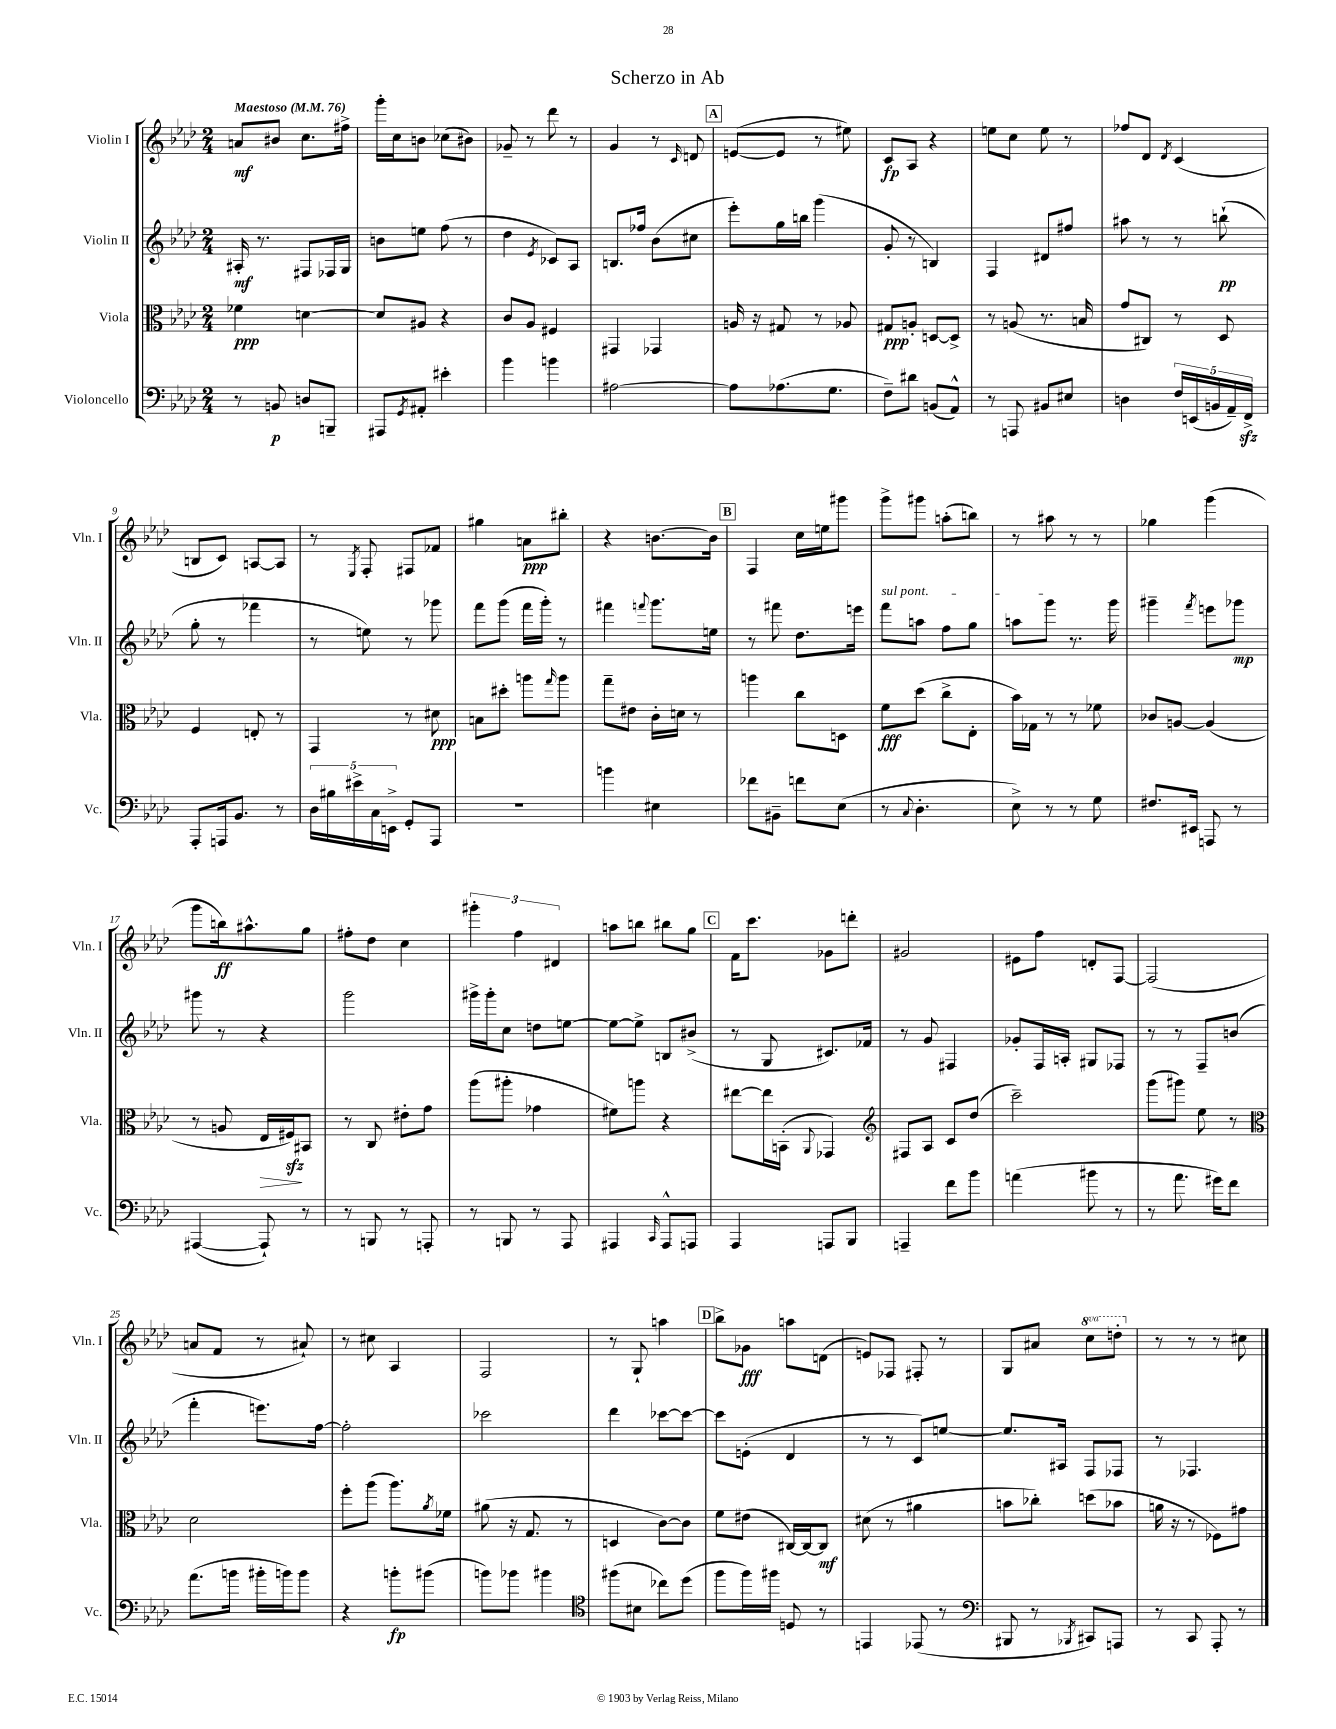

**kern	**kern	**kern	**kern
*staff4	*staff3	*staff2	*staff1
*clefF4	*clefC3	*clefG2	*clefG2
*k[b-e-a-d-]	*k[b-e-a-d-]	*k[b-e-a-d-]	*k[b-e-a-d-]
*M2/4	*M2/4	*M2/4	*M2/4
*MM76	*MM76	*MM76	*MM76
8r	4f-\	16A#'/	8a/L
.	.	8.r	.
8BB/	.	.	8b#/J
8D/L	[4d\	8F#/L	8.cc\L
8BBB~/J	.	16F-/L	.
.	.	16G/JJ	16ff#^\Jk
=	=	=	=
8AAA#/L	8d/]L	8b\L	16ggg'\LL
.	.	.	16cc\J
8qGG/	.	.	.
8AA#'/J	8A#/J	8ee\J	8b\J
4e#'\	4r	(8ff\	(8cc-\L
.	.	8r	8b#\J)
=	=	=	=
4b-\	8c/L	4dd-\	8g-~/
.	8A-/J	.	8r
.	.	8qe-/	.
4b\	4F#/	8c-/L)	8ddd-\
.	.	8A-/J	8r
=	=	=	=
[2A#\	4GG#/	8.B/L	4g/
.	.	16ff-/Jk	.
.	4GG-/	(8b-\L	8r
.	.	.	16qqc/
.	.	8cc#\J	8d/
=	=	=	=
8A#\]L	16A/	8eee-'\L)	([8e/L
.	16r	.	.
(8.A-\	8G#/	16gg\L	8e/]J
.	.	16bb\JJ	.
.	8r	(4ggg\	8r
8.G\J	.	.	.
.	8A-/	.	8ee#\)
=	=	=	=
8F~\L)	8G#/L	8g'/	8c/L
8d#\J	8A'/J	8r	8A-/J
(8BB/L	[8D/L	4B/)	4r
8AA-^^/J)	8D^/]J	.	.
=	=	=	=
8r	8r	4F/	8ee\L
8AAA/	(8A/	.	8cc\J
8BB#/L	8.r	8d#/L	8ee\
8E#/J	.	8ff#/J	8r
.	16B/	.	.
=	=	=	=
4D\	8g/L	8aa#\	8ff-/L
.	8C#/J)	8r	8d-/J
.	.	.	8qd-/
20F/LL	8r	8r	(4c/
(20EE/	.	.	.
20BB/	.	.	.
.	8D-/	(8bb`\	.
20AA-~/)	.	.	.
20FF^/JJ	.	.	.
=	=	=	=
8AAA-'/L	4F/	8gg'\	8B/L
16AAA/k	.	8r	8c/J)
8.BB-/J	.	.	.
.	8E'/	4fff-\	[8A/L
8r	8r	.	8A/]J
=	=	=	=
20D-\LL	4GG/	8r	8r
20B#\	.	.	.
20e#^\	.	.	.
.	.	.	8qE-/
.	.	8ee\)	8F'/
20C\	.	.	.
20EE^\JJ	.	.	.
8GG'/L	8r	8r	8F#/L
8AAA-/J	8d#\	8ggg-\	8f-/J
=	=	=	=
2r	8B\L	8fff\L	4gg#\
.	8dd#'\J	(8ggg\J	.
.	8aa\L	16fff\LL	8a\L
.	.	16ggg'\JJ)	.
.	16qqgg/	.	.
.	8aa\J	8r	8bb#'\J
=	=	=	=
4b\	8gg~\L	4fff#\	4r
.	8e#\J	.	.
.	.	8qqfff/	.
4E#\	16c'\LL	8.ggg\L	[8.b\L
.	16d\JJ	.	.
.	8r	.	.
.	.	16ee\Jk	16b\]Jk
=	=	=	=
8f-\L	4aa\	8r	4F/
8BB#~\J	.	8fff#\	.
8f\L	8cc\L	8.dd-\L	16cc\LL
.	.	.	16ee\J
(8E-\J	8D\J	.	8ggg#\J
.	.	16eee\Jk	.
=	=	=	=
8r	8f\L	8fff\L	8ggg^\L
8qqC/	.	.	.
4.D-'\	(8dd-\J	8aa\J	8ggg#\J
.	8cc^\L	8ff\L	(8aa'\L
.	8E-'\J	8gg\J	8bb\J)
=	=	=	=
8E-^\)	16b-\LL)	8aa\L	8r
.	16G-\JJ	.	.
8r	8r	8ggg\J	8aa#\
8r	8r	8.r	8r
8G\	8f-\	.	8r
.	.	16ggg\	.
=	=	=	=
8.F#/L	8c-/L	4ggg#~\	4gg-\
.	[8A/J	.	.
16EE#/Jk	.	.	.
.	.	8qfff/	.
8AAA/	(4A/]	8eee\L	(4ggg\
8r	.	8ggg-\J	.
=	=	=	=
([4AAA#/	8r	8ggg#\	8ggg\L
.	8A/	8r	16bb\k)
.	.	.	8.aa#^^\
8AAA#`/])	16E-/LL	4r	.
.	16F#/J)	.	.
8r	8BB#/J	.	8gg\J
=	=	=	=
8r	8r	2ggg\	8ff#'\L
8BBB/	8C/	.	8dd-\J
8r	8e#'\L	.	4cc\
8AAA'/	8g\J	.	.
=	=	=	=
8r	(8aa-\L	16ggg#^\LL	6ggg#'\
.	.	16ggg#'\J	.
8BBB/	8aa#'\J	8cc\J	.
.	.	.	6ff\
8r	4g-\	8dd\L	.
.	.	.	6d#/
8AAA-/	.	[8ee\J	.
=	=	=	=
4AAA#/	8f#\L)	8ee\_L	8aa\L
.	8aa\J	8ee^\]J	8bb\J
16qqCC/	.	.	.
8AAA#^^/L	4r	8B/L	8bb#\L
8AAA/J	.	(8b#^/J	8gg\J
=	=	=	=
4AAA-/	[8ee#\L	8r	16f\LK
.	.	.	8.ccc\J
.	16ee#\]L	8G/	.
.	(16BB'\JJ	.	.
.	8qqAA-/	.	.
8AAA/L	4GG-/)	8.c#/L)	8g-\L
8BBB-/J	.	.	8ddd'\J
.	.	16f-/Jk	.
=	=	=	=
*	*clefG2	*	*
4AAA~/	8F#/L	8r	2g#/
.	8A-/J	8g/	.
8f\L	8c/L	4F#/	.
8b-\J	(8dd-/J	.	.
=	=	=	=
(4a\	2ccc~\)	8g-'/L	8e#\L
.	.	16F/L	8ff\J
.	.	16A'/JJ	.
8b#\	.	8G#/L	8d'/L
8r	.	8F-/J	[8F/J
=	=	=	=
8r	(8ggg\L	8r	(2F/]
8.a-\	8ggg#\J)	8r	.
.	8ee-\	8F~/L	.
16g#\LK)	.	.	.
8f\J	8r	(8b/J	.
=	=	=	=
*	*clefC3	*	*
(8.a-\L	2d-\	4fff'\	8a/L
.	.	.	8f/J
16b\Jk	.	.	.
16b#'\LL	.	8.eee\L)	8r
16b\J)	.	.	.
8b\J	.	.	8a#`/)
.	.	[16ff\Jk	.
=	=	=	=
4r	8ff'\L	2ff'\]	8r
.	(8aa-\J	.	8cc#\
8b'\L	8.aa-\L)	.	4A-/
(8b#\J	.	.	.
.	8qa-/	.	.
.	16f-\Jk	.	.
=	=	=	=
8b\L)	(8a#\	2ccc-\	2F/
8b-\J	16r	.	.
.	8.G/	.	.
4b#\	.	.	.
.	8r	.	.
=	=	=	=
*clefC4	*	*	*
(8ff#\L	4D/	4ddd-\	8r
8B#\J	.	.	8G`/
8cc-\L)	[8c\L)	[8ccc-\L	4aa\
(8dd-\J	8c\]J	8ccc-\_J	.
=	=	=	=
8ff\L	8f\L	8ccc-\]L	8bb-^\L
16ff\L)	(8e#\J	(8e'\J	8g-\J
16ff#\JJ	.	.	.
8D/	[16C#/LL)	4d-/	8aa\L
.	16C#/_J	.	.
8r	8C#/]J	.	(8d\J
=	=	=	=
4EE/	(8d#\	8r	8e/L)
.	8r	8r	8F-/J
(8EE-/	4a#\	8c/L)	8F#'/
8r	.	[8ee/J	8r
=	=	=	=
*clefF4	*	*	*
8BBB#/	8b\L	8.ee/]L	8G/L
8r	8cc-'\J)	.	8a#/J
.	.	16A#/Jk	.
8qBBB-/	.	.	.
8CC#/L)	(8dd\L	8F/L	8ccc\L
8AAA/J	8b-\J	8F-/J	8ddd'\J
=	=	=	=
8r	16a\	8r	8r
.	16r	.	.
8CC/	8r	4.F-/	8r
8AAA-'/	8F-\L)	.	8r
8r	8g#\J	.	8cc#\
==	==	==	==
*-	*-	*-	*-
